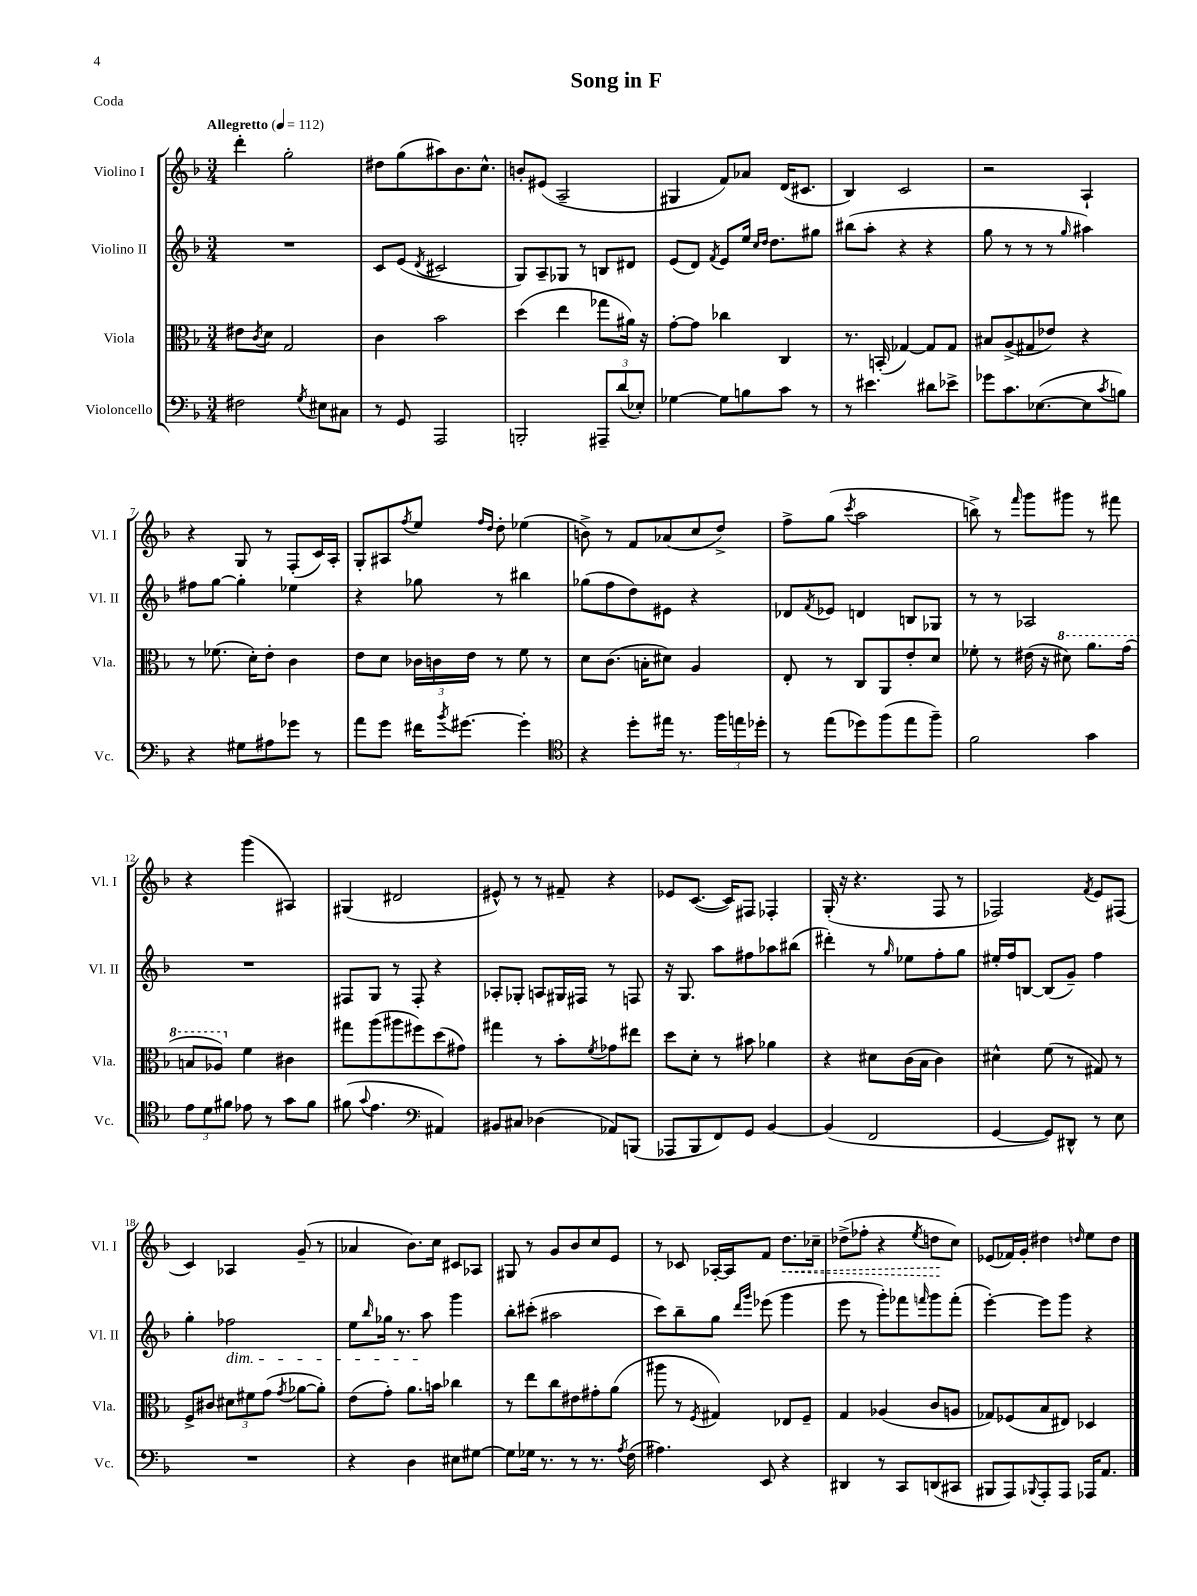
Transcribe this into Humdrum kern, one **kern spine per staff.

**kern	**kern	**kern	**kern
*staff4	*staff3	*staff2	*staff1
*clefF4	*clefC3	*clefG2	*clefG2
*k[b-]	*k[b-]	*k[b-]	*k[b-]
*M3/4	*M3/4	*M3/4	*M3/4
*MM112	*MM112	*MM112	*MM112
2F#	8e#	2.r	4ddd'
.	8qc	.	.
.	8d	.	.
.	2G	.	2gg'
8qG	.	.	.
8E#	.	.	.
8C#	.	.	.
=	=	=	=
8r	4c	8c	8dd#
8GG	.	(8e	(8gg
.	.	8qd	.
2AAA	2b-	2c#	8aa#)
.	.	.	8.b-
.	.	.	8.cc^^
=	=	=	=
2BBB'	(4dd	8G)	8b'
.	.	8A~	(8e#
.	4ee	8G-	2A~
.	.	8r	.
12AAA#~	8gg-	8B	.
(12d	.	.	.
.	16a#)	8d#	.
12E-')	.	.	.
.	16r	.	.
=	=	=	=
[4G-	[8g'	(8e	4G#
.	8g]	8d)	.
.	.	8qf	.
8G-]	4cc-	8e	8f)
8B	.	16ee	8a-
.	.	16qqcc	.
.	.	16qqdd	.
.	.	8.dd	.
8c	4C	.	(16d
.	.	.	8.c#
8r	.	8gg#	.
=	=	=	=
8r	8.r	(8bb#	4B-)
4.e#	.	8aa'	.
.	(16BB'	.	.
.	[4G-)	4r	2c
8d#	8G-]	4r	.
8e-^	8G-	.	.
=	=	=	=
8g-	8B#	8gg	2r
8.c	(8A^	8r	.
.	8G#	8r	.
([8.E-	.	.	.
.	8e-)	8r	.
.	.	16qqgg	.
8E-]	4r	4aa#)	4A`
8qc	.	.	.
8B)	.	.	.
=	=	=	=
4r	8r	8ff#	4r
.	(8.f-	[8gg	.
8G#	.	4gg']	8G
.	16d')	.	.
8A#	8e'	.	8r
8g-	4c	4ee-	(8F'
8r	.	.	16c)
.	.	.	16A'
=	=	=	=
8a	8e	4r	8G'
8g	8d	.	8A#
.	.	.	8qff
16f#	24c-	8gg-	8ee
.	24c	.	.
8qb-	.	.	.
[8.g#	.	.	.
.	24e	.	.
.	.	.	16qqff
.	.	.	16qqdd
.	8r	8r	8dd'
4g#']	8f	4bb#	(4ee-
.	8r	.	.
=	=	=	=
*clefC4	*	*	*
4r	8d	(8gg-	8b^)
.	(8.c	8ff	8r
8dd'	.	8dd)	8f
.	16B'	.	.
16ee#	8d#)	8e#	(8a-
8.r	.	.	.
.	4A	4r	8cc
24ff	.	.	8dd^)
24ee	.	.	.
24dd-'	.	.	.
=	=	=	=
8r	8E'	8d-	8ff^
.	.	8qf	.
(8ee	8r	8e-	(8gg
.	.	.	8qccc
8dd-)	8C	4d	2aa
(8ff	8AA	.	.
8ee	8e'	8B	.
8ff~)	8d	8G-	.
=	=	=	=
2f	8f-'	8r	8bb^)
.	8r	8r	8r
.	.	.	16qqfff
.	(16e#	2A-	8ggg
.	16r	.	.
.	8dd#)	.	8ggg#
4g	8.aa	.	8r
.	.	.	8fff#
.	(16gg	.	.
=	=	=	=
12e	8b	2.r	4r
12d	.	.	.
.	8a-)	.	.
12f#	.	.	.
8e-	4f	.	(4ggg
8r	.	.	.
8g	4c#	.	4A#)
8f#	.	.	.
=	=	=	=
(8f#	8gg#	8F#	(4G#
8qqg	.	.	.
4.e	(8aa	8G	.
.	8aa#	8r	2d#
.	8ff#)	8F#'	.
*clefF4	*	*	*
4AA#)	(8dd	4r	.
.	8g#)	.	.
=	=	=	=
8BB#	4gg#	8A-'	8e#^^)
8C#	.	8G-'	8r
(4D-	8r	8A	8r
.	8b-'	16G#	8f#~
.	.	16F#	.
.	8qf	.	.
8AA-)	8g-	8r	4r
(8BBB	8ee#	8F	.
=	=	=	=
8AAA-	8dd	16r	8e-
.	.	8.G	.
8BBB-	8d'	.	([8.c
8FF)	8r	8aa	.
.	.	.	16c])
8GG	8b#	8ff#	8F#
[4BB-	4a-	8aa-	4F-'
.	.	(8bb#	.
=	=	=	=
(4BB-]	4r	4ddd#')	(16G'
.	.	.	16r
.	.	.	4.r
2FF	8d#	8r	.
.	.	16qqgg	.
.	(16c	8ee-	.
.	16B-	.	.
.	4c)	8ff'	8F
.	.	8gg	8r
=	=	=	=
[4GG	4d#^^	16ee#'	2F-)
.	.	16ff	.
.	.	[8B	.
8GG])	(8f	(8B]	.
8DD#^^	8r	8g~)	.
.	.	.	8qf
8r	8G#)	4ff	8e
8E	8r	.	(8F#
=	=	=	=
2.r	8F^	4gg'	4c)
.	8c#	.	.
.	12d#	2ff-	4A-
.	12f#	.	.
.	(12g	.	.
.	8qg	.	.
.	[8a-	.	(8g~
.	8a-'])	.	8r
=	=	=	=
4r	(8e	8ee	4a-
.	.	16qqbb-	.
.	8g')	16gg-	.
.	.	8.r	.
4D	8.a	.	8.b-)
.	.	8aa	.
.	16b	.	16cc
8E#	4cc-	4ggg	8c#
[8G#	.	.	8A-
=	=	=	=
8G#]	8r	8bb-'	8G#
16G-	8ee	(8ccc#'	8r
8.r	.	.	.
.	8cc	2aa#	8g
8r	8e#	.	8b-
8.r	8g#'	.	8cc
.	(8a	.	8e
8qA	.	.	.
(16F	.	.	.
=	=	=	=
4.A#)	8aa#	8ccc)	8r
.	8r	8bb-~	8c-
.	8qF	.	.
.	4G#)	8gg	[16A-'
.	.	.	16A-]
.	.	16qqddd	.
.	.	16qqggg	.
8EE	.	(8eee-	8f
4r	8E-	4ggg	8.dd
.	8F~	.	.
.	.	.	16cc-~
=	=	=	=
4DD#	4G	8eee	(8dd-^
.	.	8r	8ff-'
8r	(4A-	8ggg')	4r
8CC	.	8fff-	.
.	.	16qqfff	8qee
(8DD	8c	8ggg	8dd
8CC#	8A	(8fff'	8cc)
=	=	=	=
8BBB#	8G-)	[4eee')	(8e-
8AAA)	(8F-	.	16f-)
.	.	.	16g'
8qqBBB-	.	.	.
8AAA'	8B-	8eee]	4dd#
8AAA	8E#)	8ggg	.
.	.	.	16qqdd
16AAA-	4D-	4r	8ee
8.AA	.	.	.
.	.	.	8dd
==	==	==	==
*-	*-	*-	*-
